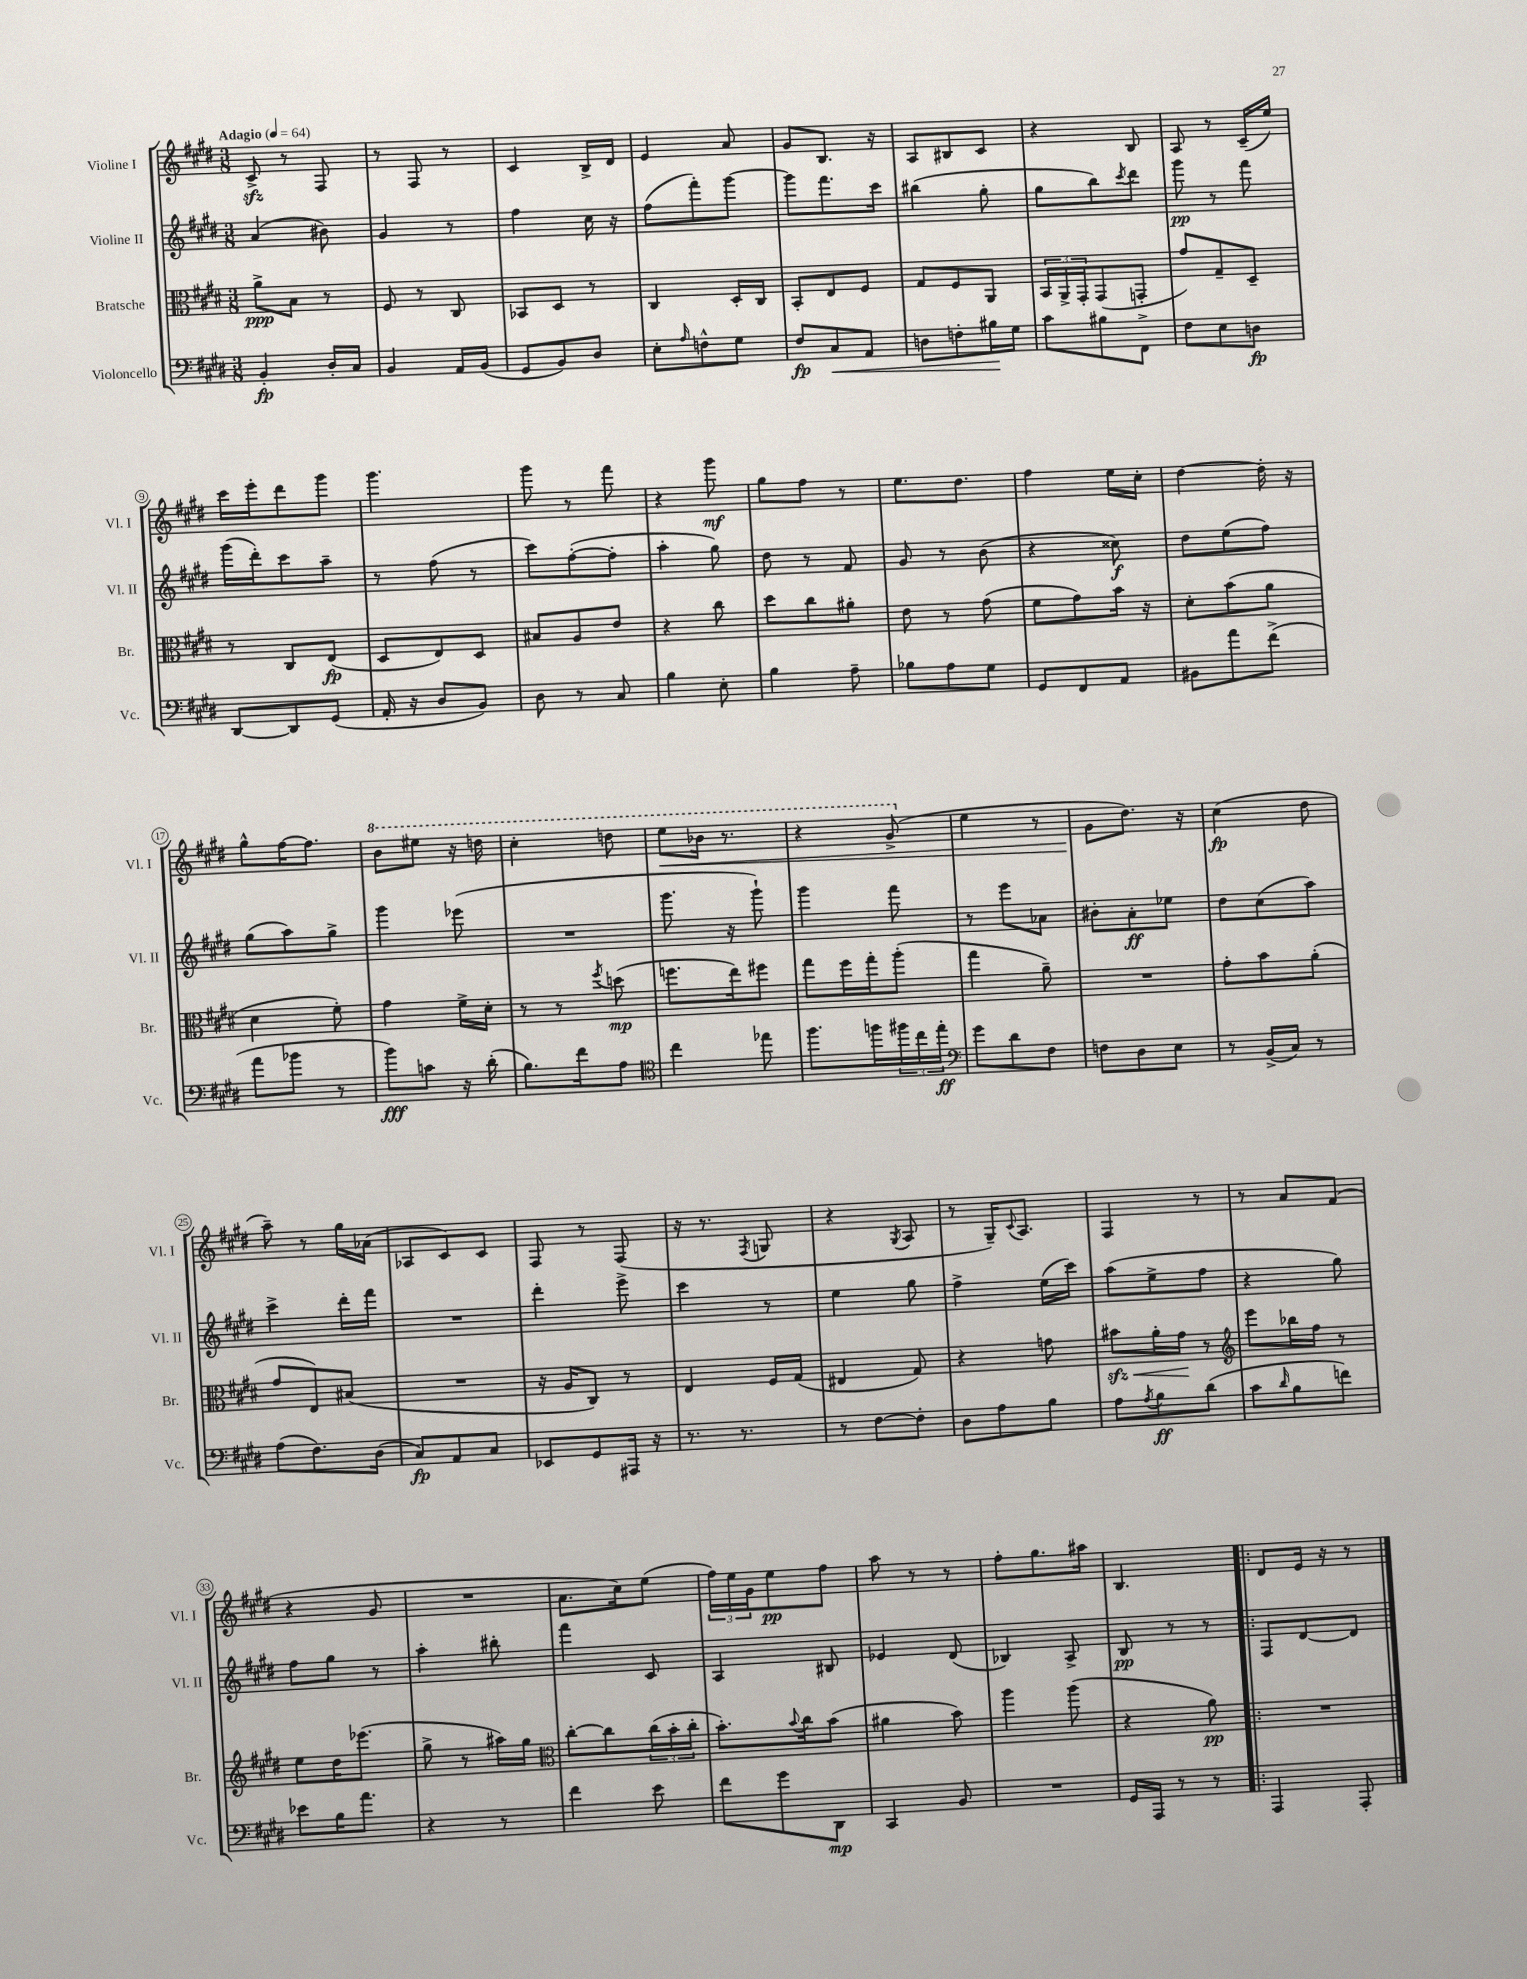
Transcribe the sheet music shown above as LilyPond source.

<<
\new StaffGroup <<
\new Staff = "s0" \with { instrumentName = "Violine I" shortInstrumentName = "Vl. I" } {
    \clef treble \key e \major \numericTimeSignature \time 3/8 \tempo "Adagio" 4 = 64
    cis'8->\sfz r8 fis8 |
    r8 fis8 r8 |
    cis'4 b16-> dis'16 |
    e'4 a'8 |
    gis'8 b8. r16 |
    a8 bis8 cis'8 |
    r4 b8 |
    a8 r8 cis'16--( e''16) |
    cis'''16 e'''16-. dis'''8 gis'''8 |
    gis'''4. |
    gis'''8 r8 fis'''8 |
    r4 gis'''8\mf |
    gis''8 fis''8 r8 |
    e''8. dis''8. |
    fis''4 e''16 cis''16-. |
    dis''4~ dis''16-. r16 |
    gis''8-^ fis''16~ fis''8. |
    \ottava #1 b''8 eis'''8 r16 d'''16 |
    cis'''4-. d'''8 |
    e'''8\< bes''16 r8. |
    r4 gis''8->( \ottava #0 |
    e''4 r8 |
    gis'8\! dis''8.) r16 |
    cis''4\fp( dis''8 |
    a''8--) r8 gis''16 aes'16( |
    aes8 cis'8) cis'8 |
    fis8 r8 fis8( |
    r16 r8. \acciaccatura { fis8 } g8 |
    r4 \acciaccatura { gis8 } a8 |
    r8 gis16--) \appoggiatura { cis'8 } a8. |
    fis4 r8 |
    r8 a'8 fis'8( |
    r4 gis'8 |
    R4. |
    a'8. cis''16) e''8( |
    \tuplet 3/2 { fis''16) e''16 gis'16 } e''8\pp fis''8 |
    a''8 r8 r8 |
    fis''8-. gis''8. ais''16 |
    b4. |
    \bar ".|:" dis'8 e'16 r16 r8 \bar "|." |
}
\new Staff = "s1" \with { instrumentName = "Violine II" shortInstrumentName = "Vl. II" } {
    \clef treble \key e \major \numericTimeSignature \time 3/8
    a'4( bis'8) |
    gis'4 r8 |
    fis''4 cis''16 r16 |
    fis''8( fis'''8-.) gis'''8~ |
    gis'''8 fis'''8. cis'''16 |
    bis''4( gis''8-. |
    gis''8 b''8) \acciaccatura { cis'''8 } dis'''8 |
    gis'''8\pp r8 fis'''8 |
    gis'''16( dis'''16-.) cis'''8 a''8-- |
    r8 fis''8( r8 |
    cis'''8) fis''8~-.( fis''8-. |
    a''4-. gis''8) |
    dis''8 r8 fis'8 |
    gis'8 r8 b'8( |
    r4 cisis''8\f) |
    dis''8 e''8( fis''8) |
    gis''8( a''8) gis''8-> |
    gis'''4 ees'''8( |
    R4. |
    gis'''8. r16 gis'''8-!) |
    gis'''4 fis'''8 |
    r8 e'''8 aes'8 |
    bis'8-. a'8-.\ff ees''8 |
    dis''8 cis''8( a''8) |
    cis'''4-> dis'''16-. fis'''16 |
    R4. |
    dis'''4-. e'''8-> |
    cis'''4 r8 |
    e''4 gis''8 |
    fis''4-> e''16( cis'''16) |
    a''8( e''8-> fis''8 |
    r4 gis''8) |
    fis''8 gis''8 r8 |
    a''4-. bis''8-. |
    fis'''4 cis'8 |
    a4 bis8 |
    ees'4 dis'8( |
    bes4) a8-> |
    b8\pp r8 r8 |
    \bar ".|:" fis8 dis'8~ dis'8 \bar "|." |
}
\new Staff = "s2" \with { instrumentName = "Bratsche" shortInstrumentName = "Br." } {
    \clef alto \key e \major \numericTimeSignature \time 3/8
    a'8->\ppp b8 r8 |
    fis8 r8 cis8 |
    bes,8 dis8 r8 |
    cis4 dis16-. cis16 |
    b,8-. e8 fis8 |
    gis8 fis8 a,8 |
    \tuplet 3/2 { b,16 a,16-> gis,16-. } gis,8( g,8-. |
    gis'8) gis8-- dis8-- |
    r8 cis8 e8\fp( |
    dis8 e8) dis8 |
    bis8 a8 e'8 |
    r4 cis''8 |
    dis''8 cis''8 ais'8-. |
    e'8 r8 gis'8( |
    fis'8 gis'8) b'16 r16 |
    dis'8-. b'8( a'8 |
    dis'4 fis'8-.) |
    gis'4 fis'16-> dis'16-. |
    r8 r8 \acciaccatura { fis''8 } d''8\mp( |
    f''8. e''16) fis''8 |
    gis''8 fis''16 gis''16-. a''8-.( |
    gis''4 a'8--) |
    R4. |
    gis'8-. b'8 a'8-.( |
    gis'8 e8) bis8( |
    R4. |
    r16 a16 cis8) r8 |
    e4 fis16 gis16( |
    eis4 gis8) |
    r4 g'8 |
    bis'8\sfz\< a'16-. gis'16\! r8 |
    \clef treble e'''8 bes''16 fis''16 r8 |
    e''8 dis''16 ees'''8.( |
    gis''8-> r8 ais''16) gis''16 |
    \clef alto cis''8~-. cis''8 \tuplet 3/2 { cis''16( b'16-. cis''16-. } |
    b'8.-.) \appoggiatura { b'8 } cis''16 b'8( |
    ais'4 b'8) |
    a''4 a''8( |
    r4 a'8\pp) |
    \bar ".|:" R4. \bar "|." |
}
\new Staff = "s3" \with { instrumentName = "Violoncello" shortInstrumentName = "Vc." } {
    \clef bass \key e \major \numericTimeSignature \time 3/8
    b,4-.\fp dis16-. cis16 |
    b,4 a,16 b,16( |
    gis,8 b,8) dis8 |
    e8-. \grace { a16 } f8-^ gis8 |
    fis8\fp cis8\< a,8 |
    d8 f8-. bis16\! gis16 |
    cis'8 bis8 fis,8-> |
    fis8 e8 d8\fp |
    dis,8~ dis,8 gis,8( |
    a,16-. r16 dis8 b,8) |
    dis8 r8 cis8 |
    b4 e8-. |
    b4 a8-- |
    bes8 a8 gis8 |
    gis,8 fis,8 a,8 |
    bis,8 a'8 fis'8->( |
    a'8 bes'8 r8 |
    b'8\fff) c'8 r16 dis'16-.( |
    b8.) fis'16 a8 |
    \clef tenor cis''4 ees''8 |
    fis''8. f''16 \tuplet 3/2 { fis''16 cis''16 e''16-.\ff } |
    \clef bass gis'8 dis'8 fis8 |
    f8 dis8 e8 |
    r8 b,16->( cis16) r8 |
    a8( fis8.) dis16( |
    cis8\fp) a,8 cis8 |
    ees,8 gis,8 ais,,16 r16 |
    r8. r8. |
    r8 fis8~ fis8-. |
    dis8 a8 b8 |
    a8 \acciaccatura { a8 } b8\ff dis'8( |
    cis'8 \grace { dis'16 } b8 f'8) |
    ees'8 b16 a'8. |
    r4 r8 |
    fis'4 e'8 |
    fis'8 gis'8 dis,8\mp |
    cis,4 b,8 |
    R4. |
    gis,16 a,,16 r8 r8 |
    \bar ".|:" a,,4 a,,8-. \bar "|." |
}
>>
>>
\layout { \context { \Score \override BarNumber.stencil = #(make-stencil-circler 0.1 0.3 ly:text-interface::print) } }
